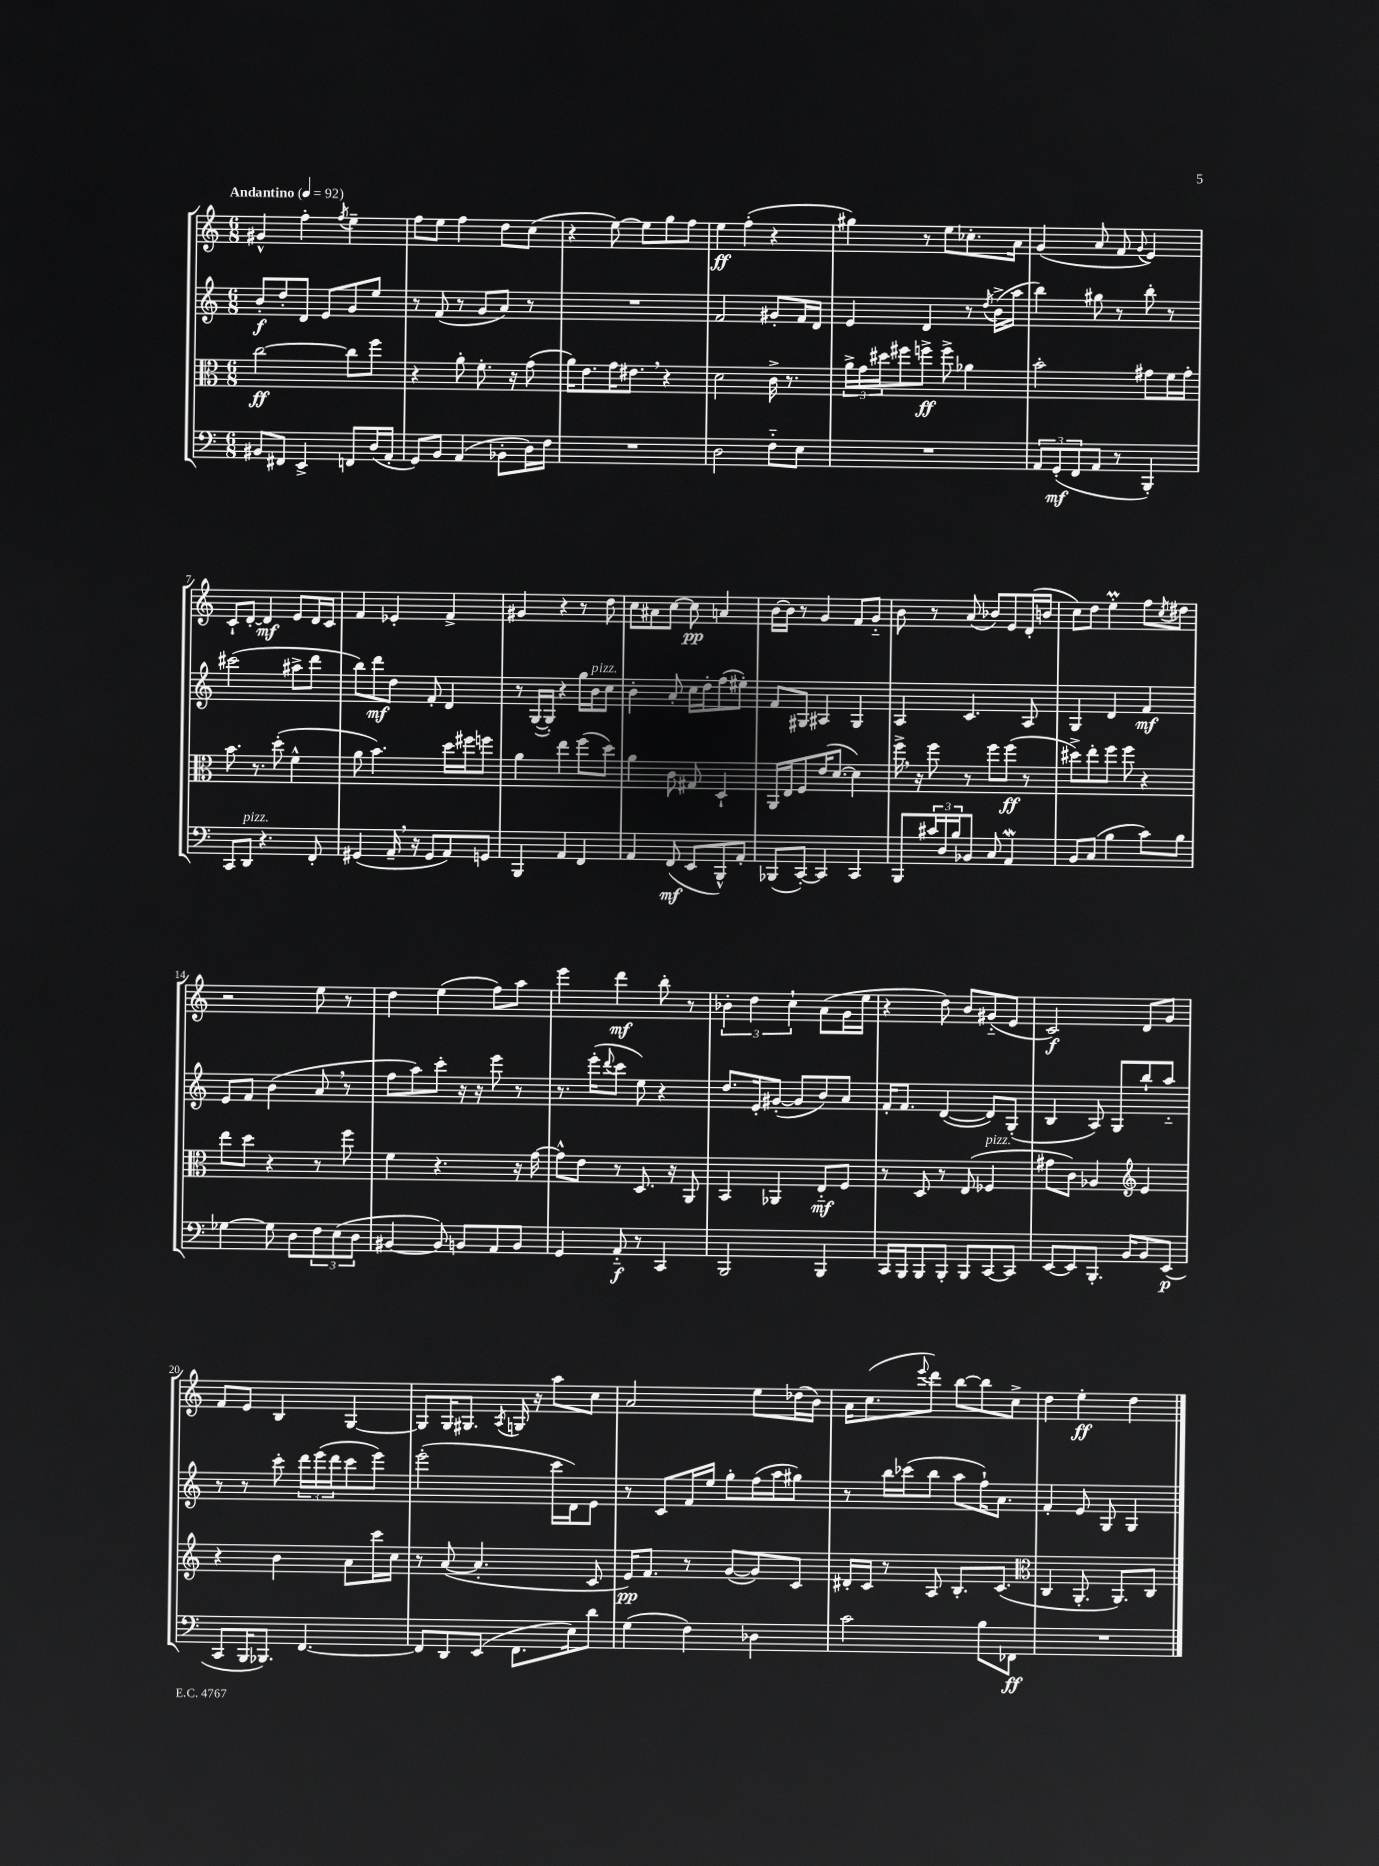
<<
\new StaffGroup <<
\new Staff = "s0" {
    \clef treble \key c \major \numericTimeSignature \time 6/8 \tempo "Andantino" 4 = 92
    gis'4-^ f''4-. \acciaccatura { f''8 } e''4-- |
    f''8 e''8 f''4 d''8 c''8( |
    r4 e''8~) e''8 g''8 f''8 |
    e''4\ff f''4-.( r4 |
    gis''4) r8 e''8 ces''8.-. a'16 |
    g'4( a'8 f'8 \appoggiatura { g'8 } e'4) |
    c'8-! d'8~-. d'4\mf e'8 d'16 c'16 |
    f'4 ees'4-. f'4-> |
    gis'4 r4 r8 d''8 |
    c''8 ais'8 c''8~ c''8\pp a'4 |
    b'16~ b'16 r8 g'4 f'8 g'8-_ |
    b'8 r8 a'8( bes'8) e'8 d'16-.( b'16 |
    c''8) d''8 e''4-.\prall f''8 \acciaccatura { c''8 } dis''8 |
    r2 e''8 r8 |
    d''4 e''4( f''8) a''8 |
    e'''4 d'''4\mf b''8-. r8 |
    \tuplet 3/2 { bes'4-. d''4 c''4-! } a'8( g'16 e''16 |
    r4 d''8) b'8 gis'8-_( e'8 |
    c'2\f) d'8 g'8 |
    f'8 e'8 b4 g4~ |
    g8 g16 gis8. \acciaccatura { a8 } g16 r16 a''8 c''8 |
    a'2 e''8 des''16( b'16) |
    a'16 c''8.( \appoggiatura { e'''8 } d'''8) b''8~ b''8 c''8-> |
    d''4 e''4-.\ff d''4 \bar "|." |
}
\new Staff = "s1" {
    \clef treble \key c \major \numericTimeSignature \time 6/8
    b'8-.\f d''8-. d'8 e'8 g'8 e''8 |
    r8 f'8( r8 g'8 a'8) r8 |
    R2. |
    f'2 gis'8-. f'16 d'16 |
    e'4 d'4 r8 \acciaccatura { d''8 } b'16->( a''16 |
    b''4) gis''8 r8 b''8-. r8 |
    cis'''2( ais''8-> d'''8 |
    b''8) d'''8\mf d''8 f'8-. d'4 |
    r8 g16~( g16-.) r4 g''16 b'16^\markup { \italic "pizz." } c''8 |
    b'4-. a'8-. c''16 d''16-. f''8( eis''8-.) |
    f'8 gis8 ais4 gis4 |
    a4 c'4. a8 |
    g4 d'4 f'4\mf |
    e'8 f'8 b'4( a'8 \breathe r8 |
    f''8 a''8) c'''8-. r16 r16 e'''8 r8 |
    r8. e'''16-.( \appoggiatura { d'''8 } c'''8 e''8) r4 |
    d''8. e'16-. gis'8~-.( gis'8 b'8) a'8 |
    f'16-. f'8. d'4~( d'8) g8-.( |
    b4 a8) g8 b''8-! a''8-_ |
    r8 r8 c'''8-. \tuplet 3/2 { d'''16 e'''16( d'''16 } c'''8 e'''8) |
    e'''2-.( c'''16 d'16) e'8 |
    r8 c'8 f'16 e''16 g''8-. f''16( a''16 gis''8) |
    r8 b''16 ces'''16( b''8 a''8 f''16-!) a'8. |
    f'4-. e'8 g8 g4 \bar "|." |
}
\new Staff = "s2" {
    \clef alto \key c \major \numericTimeSignature \time 6/8
    c''2~\ff c''8 f''8 |
    r4 a'8-. f'8.-. r16 g'8( |
    a'16) e'8. g'16 eis'8. \breathe r4 |
    d'2 c'16-> r8. |
    \tuplet 3/2 { a'16-> g'16 dis''16 } fis''8 f''8->\ff f''8-> aes'4 |
    b'2-. gis'8 f'16 gis'16-. |
    b'8. r8. d''8-.( f'4-^ |
    a'8 b'4.) d''16 fis''16 f''8 |
    a'4 e''4 f''8( d''8) |
    a'4 c'8 gis8 d4-! |
    a,16 e16 f8 e'16( d'8.~ d'4) |
    f''16-> \breathe r16 f''8 r8 f''8 f''8\ff( r8 |
    dis''8->) e''8-. f''8 f''8 r4 |
    e''8 d''8 r4 r8 f''8 |
    f'4 r4. r16 g'16~ |
    g'8-^ e'8 r8 d8. r16 a,8 |
    b,4 aes,4 e8-_\mf f8 |
    r8 d8 r8 e8( fes4^\markup { \italic "pizz." } |
    gis'8 c'8) aes4 \clef treble e'4 |
    r4 b'4 a'8 c'''16 c''16 |
    r8 a'8~( a'4.-. c'8 |
    e'16\pp) f'8. r8 g'8~( g'8) c'8 |
    dis'16-. c'16 r8 a8 b8.-. c'8.( |
    \clef alto c4 a,8.-. a,8.) c8 \bar "|." |
}
\new Staff = "s3" {
    \clef bass \key c \major \numericTimeSignature \time 6/8
    bis,8 fis,8 e,4-> f,8 d16( a,16-. |
    g,8) b,8 a,4( bes,8-. d16) f16 |
    R2. |
    d2 f8-_ e8 |
    R2. |
    \tuplet 3/2 { a,8 g,8-.\mf( f,8 } a,8 r8 b,,4-.) |
    c,8 d,8^\markup { \italic "pizz." } r4. f,8-. |
    gis,4( a,16-- \breathe r16 gis,8 a,8) g,8 |
    b,,4 a,4 f,4 |
    a,4 f,8\mf( e,8 b,,8-^) a,8-. |
    bes,,8( c,8~-.) c,4 c,4 |
    b,,8 \tuplet 3/2 { cis'16 d16 b16 } bes,8 c8 a,4\mordent |
    b,8 c8( b4 c'8) b8 |
    ges4~ ges8 d8 \tuplet 3/2 { f8 e8( d8 } |
    bis,4~ bis,8) b,8 a,8 b,8 |
    g,4 a,8-_\f r8 c,4 |
    b,,2 b,,4 |
    c,16 b,,16 b,,8 b,,8-. b,,8 c,8~ c,8 |
    e,8~ e,8 b,,8.-. b,16 b,8 e,8\p( |
    c,8 b,,16 bes,,8.) f,4.~ |
    f,8 d,8 e,8( f,8. e16) d'8 |
    g4( f4) des4 |
    c'2 b8 fes,8\ff |
    R2. \bar "|." |
}
>>
>>
